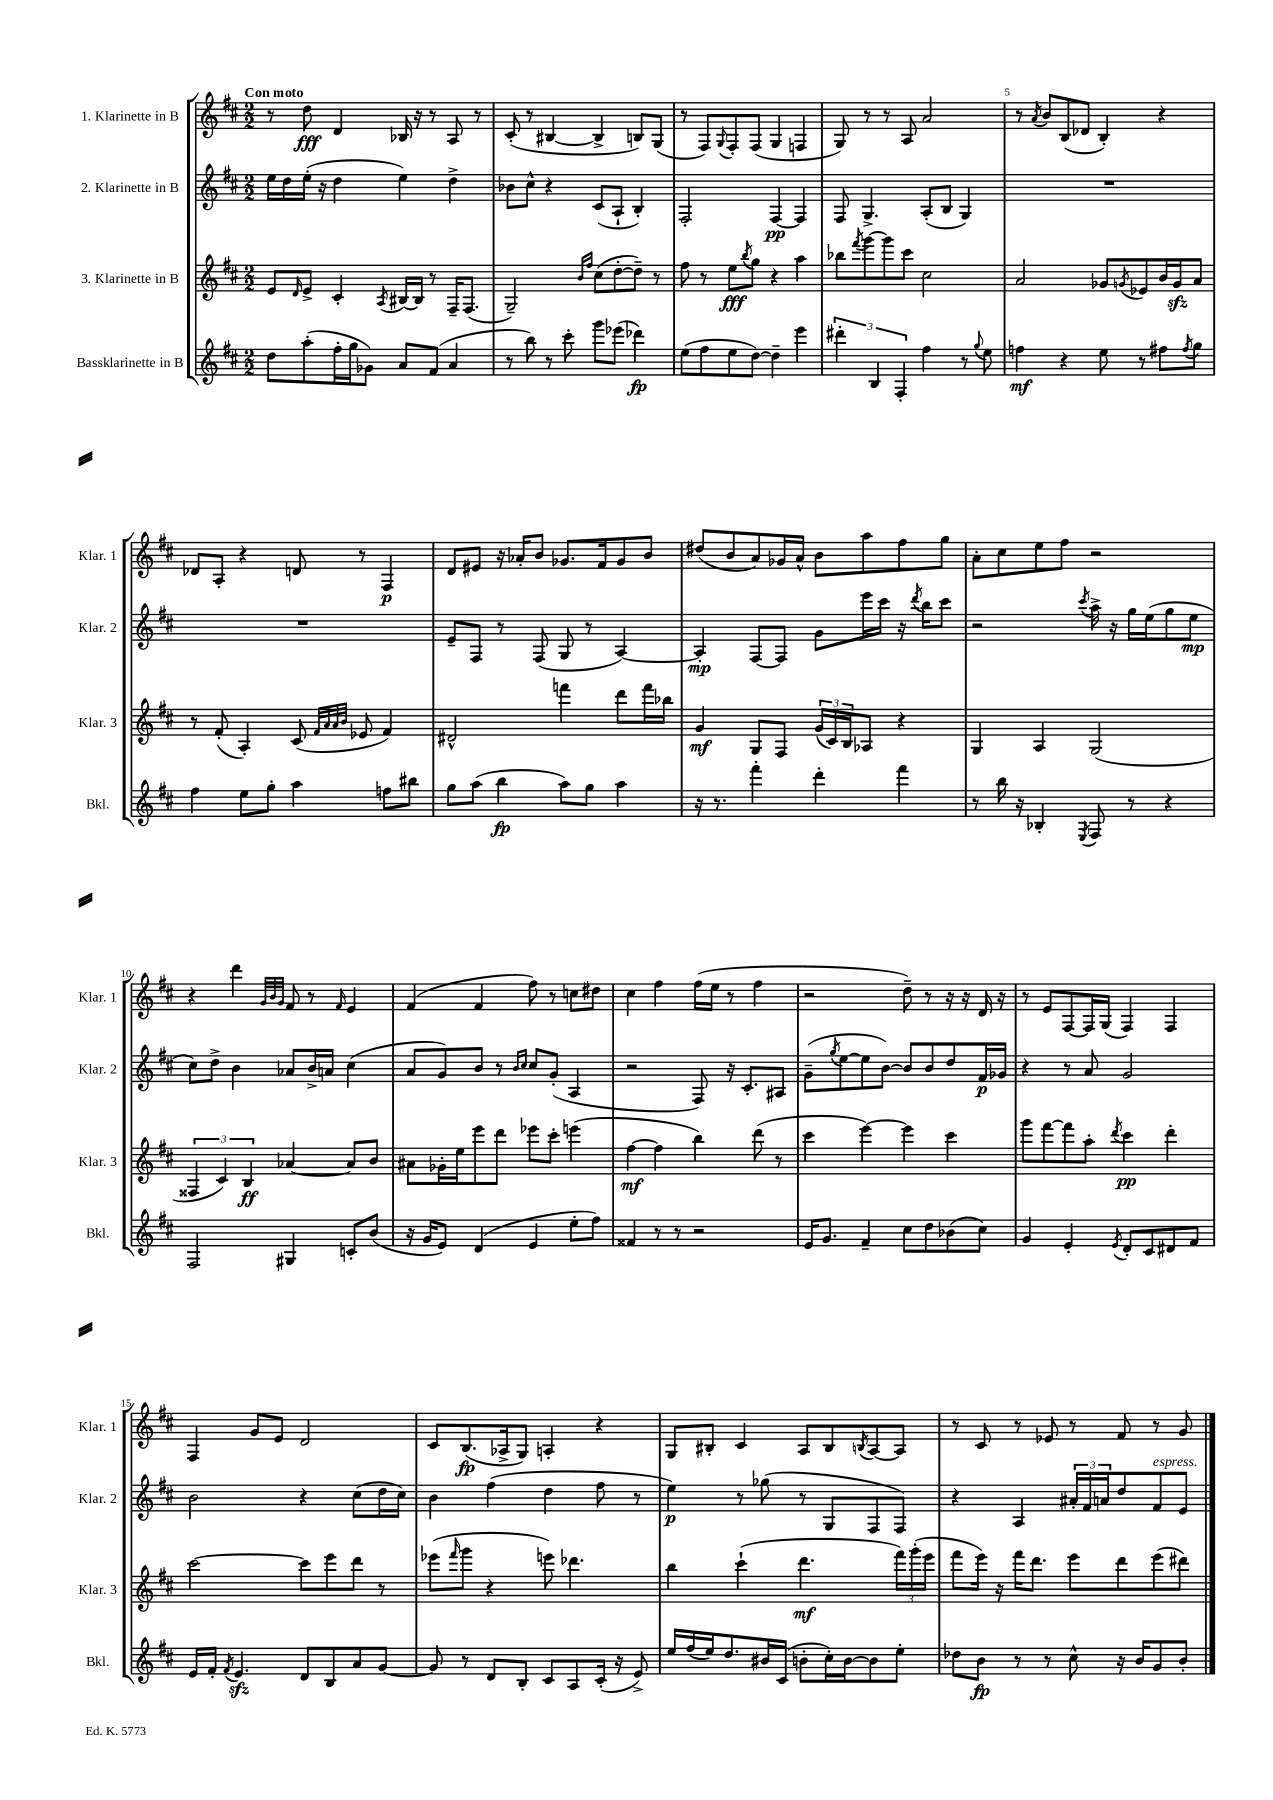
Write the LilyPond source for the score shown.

<<
\new StaffGroup <<
\new Staff = "s0" \with { instrumentName = "1. Klarinette in B" shortInstrumentName = "Klar. 1" } {
    \clef treble \key d \major \numericTimeSignature \time 2/2 \tempo "Con moto"
    r8 d''8\fff d'4 bes16 r16 r8 a8 r8 |
    cis'8-.( r8 bis4~ bis4-> b8) g8( |
    r8 fis8) \appoggiatura { g8 } fis8-. fis8( g4 f4 |
    g8) r8 r8 a8 a'2 |
    r8 \acciaccatura { a'8 } b'8 b8( des'8 b4-.) r4 |
    des'8 a8-. r4 d'8 r8 fis4\p |
    d'8 eis'8 r16 aes'16-. b'8 ges'8. fis'16 ges'8 b'8 |
    dis''8( b'8 a'8) ges'16 a'16-^ b'8 a''8 fis''8 g''8 |
    a'8-. cis''8 e''8 fis''8 r2 |
    r4 d'''4 \grace { g'32 b'32 g'32 } fis'8 r8 \grace { fis'16 } e'4 |
    fis'4( fis'4 fis''8) r8 c''8 dis''8 |
    cis''4 fis''4 fis''16( e''16 r8 fis''4 |
    r2 d''8--) r8 r16 r16 d'16 r16 |
    r8 e'8 fis8~ fis16 g16( fis4) fis4 |
    fis4 g'8 e'8 d'2 |
    cis'8 b8.\fp( aes16-> g8) a4-. r4 |
    g8 bis8-. cis'4 a8 bis8 \acciaccatura { b8 } a8~ a8 |
    r8 cis'8 r8 ees'8 r8 fis'8 r8 g'8 \bar "|." |
}
\new Staff = "s1" \with { instrumentName = "2. Klarinette in B" shortInstrumentName = "Klar. 2" } {
    \clef treble \key d \major \numericTimeSignature \time 2/2
    e''16 d''16 e''16-.( r16 d''4 e''4) d''4-> |
    bes'8 cis''8-^ r4 cis'8( a8-! b4-.) |
    fis2-. fis4~\pp fis4 |
    fis8 g4.-> a8-.( b8 g4) |
    R1 |
    R1 |
    e'8-- fis8 r8 fis8( g8 r8 a4~) |
    a4-.\mp fis8~ fis8 g'8 e'''16 cis'''16 r16 \acciaccatura { d'''8 } b''16 cis'''8 |
    r2 \acciaccatura { cis'''8 } a''16-> r16 g''16 e''16( g''8 e''8\mp |
    cis''8) d''8-> b'4 aes'8 b'16-> a'16 cis''4( |
    a'8 g'8) b'8 r8 \grace { b'16 cis''16 } cis''8 g'8-.( a4 |
    r2 fis8) r16 cis'8.-. ais8 |
    g'8--( \acciaccatura { g''8 } e''8~ e''8 b'8~) b'8 b'8 d''8 fis'16\p ges'16 |
    r4 r8 a'8 g'2 |
    b'2 r4 cis''8( d''16 cis''16) |
    b'4 fis''4( d''4 fis''8 r8 |
    e''4\p) r8 ges''8( r8 g8 fis8 fis8) |
    r4 a4 \tuplet 3/2 { ais'16-. fis'16 a'16 } d''8 fis'8^\markup { \italic "espress." } e'8 \bar "|." |
}
\new Staff = "s2" \with { instrumentName = "3. Klarinette in B" shortInstrumentName = "Klar. 3" } {
    \clef treble \key d \major \numericTimeSignature \time 2/2
    e'8 \grace { d'16 } e'8-> cis'4-. \acciaccatura { a8 } bis16~ bis16 r8 fis16-- fis8.( |
    g2--) \grace { b'16 fis''16 } cis''8( d''8~-. d''8--) r8 |
    fis''8 r8 e''8\fff \acciaccatura { b''8 } g''8 r4 a''4 |
    bes''8 \acciaccatura { fis'''8 } g'''8~ g'''8 cis'''8 cis''2 |
    a'2 ges'8 \acciaccatura { g'8 } ees'8 b'16 g'16\sfz a'8 |
    r8 fis'8-.( a4-.) cis'8( \grace { fis'32 a'32 a'32 b'32 } ees'8 fis'4) |
    dis'2-^ f'''4 d'''8 f'''16 bes''16 |
    g'4\mf g8 fis8 \tuplet 3/2 { g'16( cis'16) b16 } aes8 r4 |
    g4 a4 g2( |
    \tuplet 3/2 { fisis4 cis'4) b4\ff } aes'4~ aes'8 b'8 |
    ais'8 ges'16-. e''16 e'''8 d'''8 ees'''8 cis'''8-. e'''4( |
    fis''4~\mf fis''4 b''4) d'''8( r8 |
    cis'''4 e'''4~) e'''4 cis'''4 |
    g'''8 fis'''8~ fis'''8 a''8-. \acciaccatura { d'''8 } cis'''4\pp d'''4-. |
    cis'''2~ cis'''8 e'''8 d'''8 r8 |
    ees'''8( \grace { fis'''16 } g'''8 r4 e'''8) des'''4. |
    b''4 cis'''4-!( d'''4.\mf \tuplet 3/2 { fis'''16) g'''16-.( e'''16 } |
    fis'''8 e'''16) r16 fis'''16 d'''8. e'''8 d'''8 e'''8( dis'''8) \bar "|." |
}
\new Staff = "s3" \with { instrumentName = "Bassklarinette in B" shortInstrumentName = "Bkl." } {
    \clef treble \key d \major \numericTimeSignature \time 2/2
    d''8 a''8-.( fis''16-. g''16 ges'8) a'8 fis'8( a'4 |
    r8 b''8) r8 cis'''8-. g'''8 ees'''8( des'''4\fp) |
    e''8( fis''8 e''8 d''8~) d''4-- e'''4 |
    \tuplet 3/2 { dis'''4-. b4 fis4-. } fis''4 r8 \appoggiatura { g''8 } e''8 |
    f''4\mf r4 e''8 r8 fis''8 \acciaccatura { fis''8 } g''8 |
    fis''4 e''8 g''8-. a''4 f''8 bis''8 |
    g''8 a''8( b''4\fp a''8) g''8 a''4 |
    r16 r8. fis'''4-. d'''4-. fis'''4 |
    r8 b''16 r16 bes4-. \acciaccatura { e8 } fis8 r8 r4 |
    fis2 gis4 c'8-. b'8( |
    r16 g'16 e'8) d'4( e'4 e''8-. fis''8) |
    fisis'4 r8 r8 r2 |
    e'16 g'8. fis'4-- cis''8 d''8 bes'8( cis''8) |
    g'4 e'4-. \acciaccatura { e'8 } d'8-. cis'8 dis'8 fis'8 |
    e'16 fis'16-. \acciaccatura { fis'8 } e'4.\sfz d'8 b8 a'8 g'8~ |
    g'8 r8 d'8 b8-. cis'8 a8 cis'16-.( r16 e'8->) |
    e''16 fis''16( e''16) d''8. bis'16 cis'16( b'8-. cis''16-.) b'16~ b'8 e''8-. |
    des''8 b'8\fp r8 r8 cis''8-^ r16 b'16 g'8 b'8-. \bar "|." |
}
>>
>>
\layout { \context { \Score \override BarNumber.break-visibility = ##(#f #t #t) barNumberVisibility = #(every-nth-bar-number-visible 5) } }
